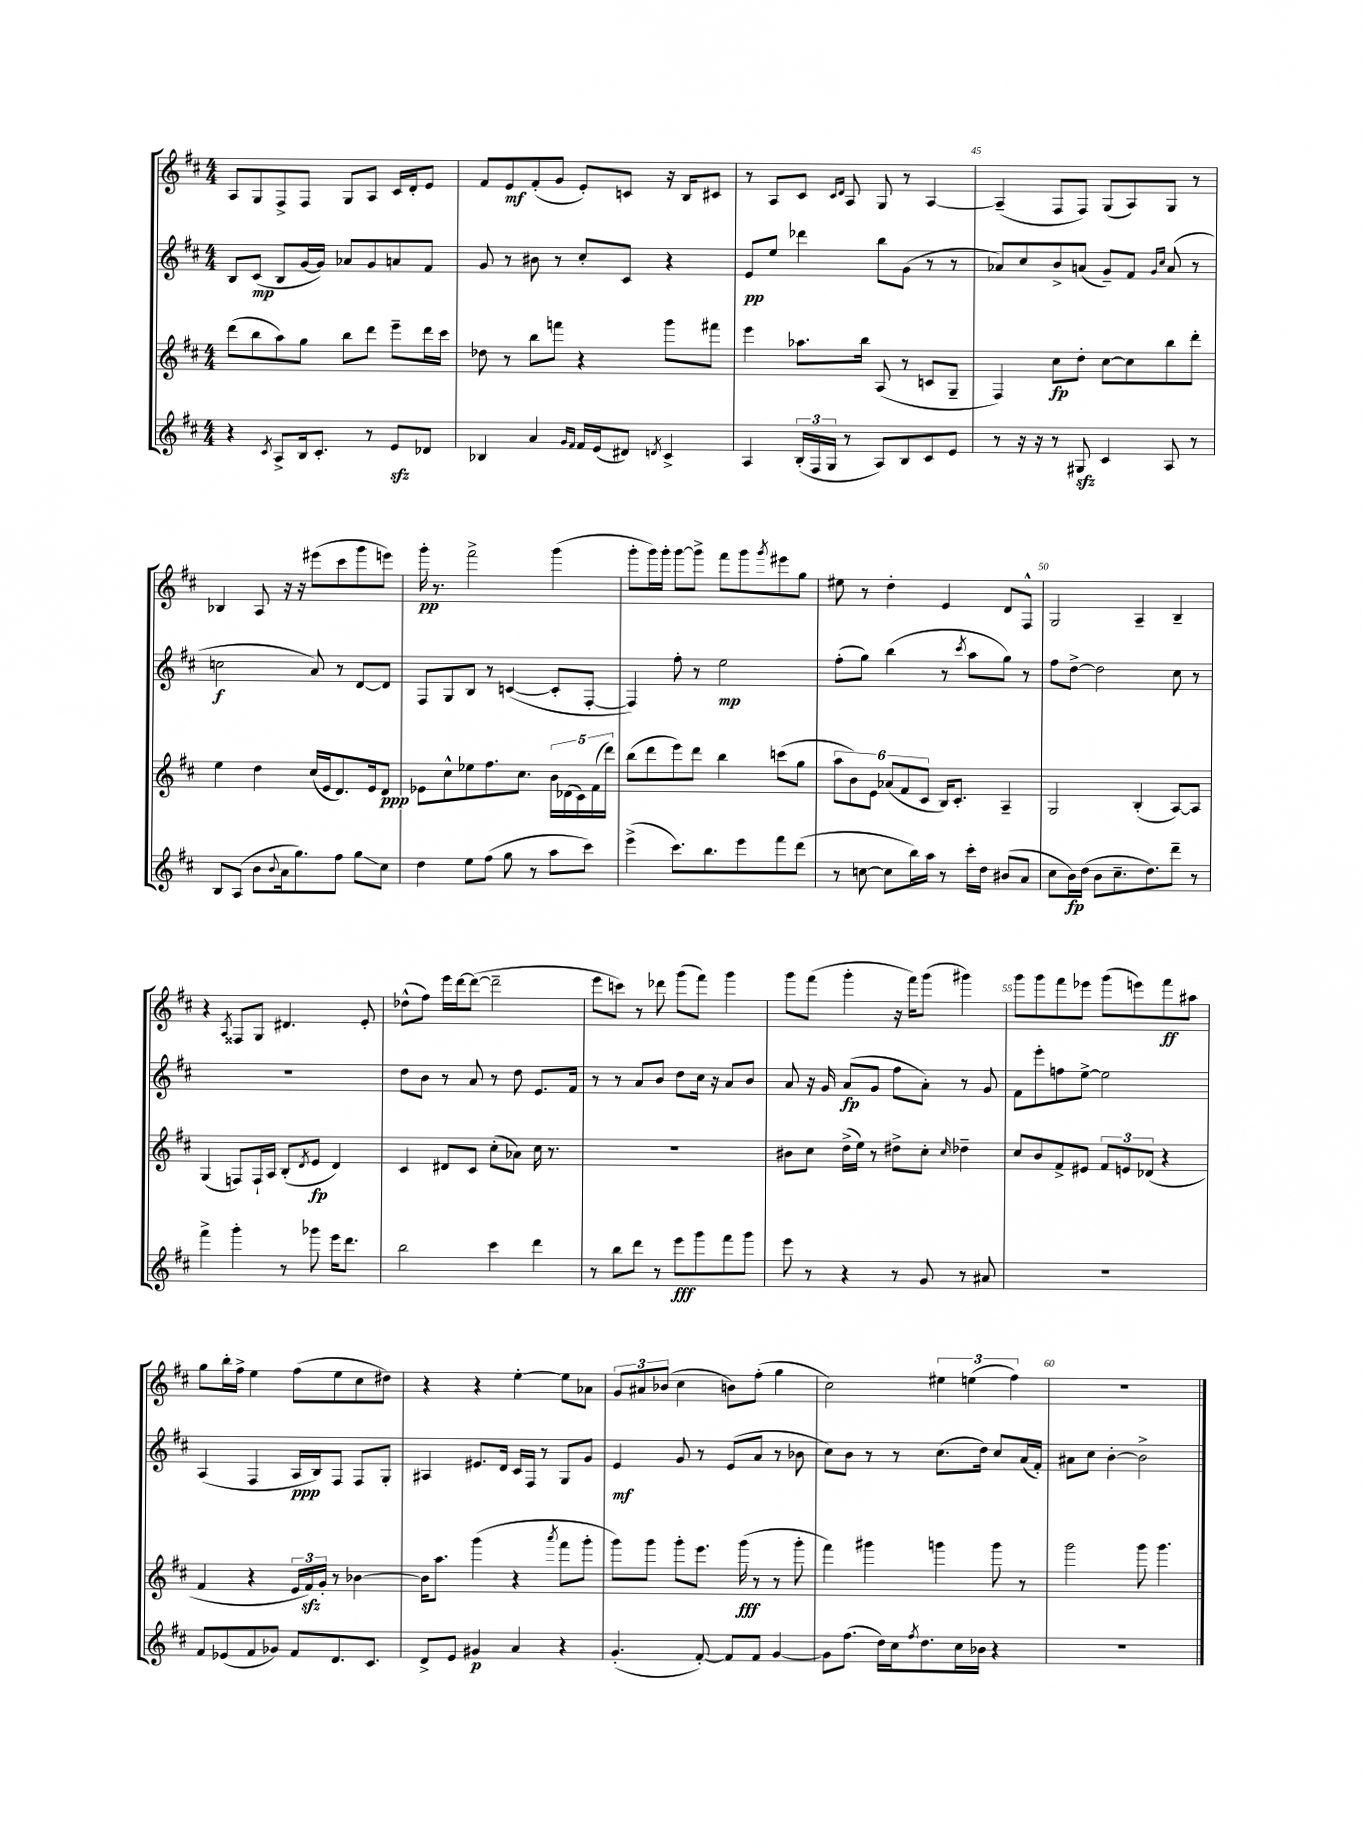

**kern	**kern	**kern	**kern
*staff4	*staff3	*staff2	*staff1
*clefG2	*clefG2	*clefG2	*clefG2
*k[f#c#]	*k[f#c#]	*k[f#c#]	*k[f#c#]
*M4/4	*M4/4	*M4/4	*M4/4
4r	(8ddd	8B	8A
.	8bb	(8c#	8G
8qc#	.	.	.
8A^	8aa)	8B	8F#^
16B	8gg	[16g	8F#
8.c#'	.	16g])	.
.	8bb	8a-	8G
8r	8ddd	8g	8A
8e	8eee~	8a	16c#
.	.	.	16d'
8d-	16ddd	8f#	8e
.	16ccc#	.	.
=	=	=	=
4B-	8dd-	8g	8f#
.	8r	8r	8e
4a	8bb	8b#	(8f#'
.	8fff	8r	8g
16qqg	.	.	.
16qqf#	.	.	.
16f#	4r	8cc#'	8e')
(16e	.	.	.
8d#)	.	8c#	8c
8qd	.	.	.
4c#^	8ggg	4r	16r
.	.	.	16B
.	8fff#	.	8c#
=	=	=	=
4A	4eee	8e	8r
.	.	8ee	8A
(24B'	8.aa-	4ddd-	8c#
24F#	.	.	.
24G	.	.	.
.	.	.	16qqc#
.	.	.	16qqd
8r	.	.	8A
.	16bb	.	.
8A)	(8A	8bb	8G
8B	8r	(8g	8r
8c#	8c	8r	[4A
8e	8G~	8r	.
=	=	=	=
8r	4F#)	8a-)	(4A~]
16r	.	8cc#	.
16r	.	.	.
8r	8cc#	8b^	8F#
8G#	8dd'	(8a	8F#)
4c#	[8cc#	8g~)	(8G
.	8cc#]	8f#	8A)
.	.	16qqg	.
.	.	16qqcc#	.
8A	8bb	(8a	8G
8r	8ddd'	8r	8r
=	=	=	=
8B	4ee	2cc	4B-
(8A	.	.	.
8b	4dd	.	8A
8qqb	.	.	.
16a	.	.	16r
8.gg)	.	.	16r
.	(16cc#	8a)	(8eee#
.	16e	.	.
8ff#	8.d)	8r	8ccc#
8gg	.	[8d	8ggg
.	16e	.	.
8cc#	8d	8d]	8eee)
=	=	=	=
4dd	8e-	8F#	16ggg'
.	.	.	8.r
.	8cc#^^	8G	.
8ee	8ee-	8B	2fff#^
(8ff#	8.ff#	8r	.
8gg	.	([4c	.
.	8.cc#	.	.
8r	.	.	.
8aa	20b	8c']	(4ggg
.	(20d-	.	.
.	20c#)	.	.
8ccc#)	.	[8F#'	.
.	(20f#	.	.
.	20ddd)	.	.
=	=	=	=
(4eee^	(8bb	4F#])	8ggg'
.	8ddd	.	16ggg)
.	.	.	16ggg'
8.ccc#)	8eee)	8ff#'	[8ggg
.	8ddd	8r	8ggg^]
8.bb	.	.	.
.	4bb	2ee	8fff#
8eee	.	.	8ggg
.	.	.	8qggg
8fff#	(8ccc	.	8eee#
(8ddd	8gg	.	8gg
=	=	=	=
8r	12aa	(8ff#'	8ee#
.	12b)	.	.
[8cc	.	8gg)	8r
.	12e	.	.
8cc]	(12a-	(4bb	4dd'
.	12f#	.	.
16bb)	.	.	.
.	12c#	.	.
16aa	.	.	.
8r	16B)	8r	4e
.	8.c#'	.	.
.	.	8qccc#	.
16ccc#'	.	8aa	.
16dd	.	.	.
(8b#	4A~	8gg)	8d
8a	.	8r	8F#^^
=	=	=	=
8cc#	2G	8ff#	2G
16b)	.	[8dd^	.
(16dd	.	.	.
8b	.	2dd]	.
8.cc#~	.	.	.
.	(4B'	.	4A~
8.dd)	.	.	.
8ddd~	[8A)	8cc#	4B~
8r	8A]	8r	.
=	=	=	=
4fff#^	(4G	1r	4r
.	.	.	8qA
4ggg'	8F)	.	8F##
.	16F`	.	8G
.	16A	.	.
8r	(8B'	.	4.d#
.	8qd	.	.
8ggg-	8e	.	.
16eee	4d)	.	.
8.ddd	.	.	.
.	.	.	8e'
=	=	=	=
2bb	4c#	8dd	(8dd-^^
.	.	8b	8ff#)
.	8d#	8r	16eee
.	.	.	[16ddd
.	8c#	8a	(8ddd_
4ccc#	(8cc#'	8r	2ddd~]
.	8a-)	8dd	.
4ddd	16cc#	8.e	.
.	8.r	.	.
.	.	16f#	.
=	=	=	=
8r	1r	8r	8eee
8bb	.	8r	8ccc)
8ddd	.	8a	8r
8r	.	8b	8ddd-
8eee	.	8dd	(8ggg
8ggg	.	16cc#	8fff#)
.	.	16r	.
8fff#	.	8a	4ggg
8ggg	.	8b	.
=	=	=	=
8eee	8b#	8a	8ggg
8r	8cc#	16r	(8fff#
.	.	16g	.
4r	(16dd^	(8a	4ggg'
.	16ee)	.	.
.	8r	8g	.
8r	8dd#^	8ff#	16r
.	.	.	16fff#)
8g	8cc#'	8a')	(8ggg
.	16qqcc#	.	.
8r	4dd-~	8r	4ggg#)
8a#	.	8g	.
=	=	=	=
1r	8cc#	8f#	8ggg
.	8b	8eee'	8ggg
.	8f#^	8ff	8fff#
.	8e#	[8ee^	8eee-
.	12f#	2ee]	(8ggg
.	12e	.	.
.	.	.	8eee)
.	(12d-	.	.
.	4r	.	8fff#
.	.	.	8aa#
=	=	=	=
8f#	4f#	(4A	8gg
(8e-	.	.	16bb'
.	.	.	16ff#^
8f#	4r	4F#	4ee
8g-)	.	.	.
8f#	24e	16A	(8ff#
.	24f#)	.	.
.	.	16B)	.
.	24g'	.	.
8.d	8r	8F#	8ee
.	[4b-	8F#	8cc#
8.c#	.	.	.
.	.	8G'	8dd#)
=	=	=	=
8d^	16b-]	4A#	4r
.	8.aa	.	.
8e	.	.	.
4g#	(4ggg	8.e#	4r
.	.	16d	.
4a	4r	16c#	[4ee'
.	.	16F#	.
.	.	8r	.
.	8qaaa	.	.
4r	8fff#	8G	8ee]
.	8ggg'	8g	8a-
=	=	=	=
(4.g'	8ggg)	4e	12g
.	.	.	12a#
.	8ggg	.	.
.	.	.	(12b-
.	8ggg'	8g	4cc#
[8f#')	8.eee	8r	.
8f#]	.	(8e	8b)
.	(16ggg	.	.
8f#	8r	8a	(8ff#'
[4g	8r	8r	4gg
.	8ggg'	8b-	.
=	=	=	=
8g]	4fff#)	8cc#)	2cc#)
(8.ff#	.	8b	.
.	4ggg#	8r	.
16dd)	.	.	.
16cc#	.	8r	.
8qff#	.	.	.
8.dd	.	.	.
.	4ggg	(8.cc#	6ee#
16cc#	.	.	.
.	.	.	(6ee
16b-	.	16dd)	.
4r	8ggg	8cc#	.
.	.	.	6ff#)
.	8r	(16a	.
.	.	16f#')	.
=	=	=	=
1r	2ggg	8a#	1r
.	.	8cc#	.
.	.	[4b'	.
.	8ggg	2b^]	.
.	4.ggg	.	.
==	==	==	==
*-	*-	*-	*-
